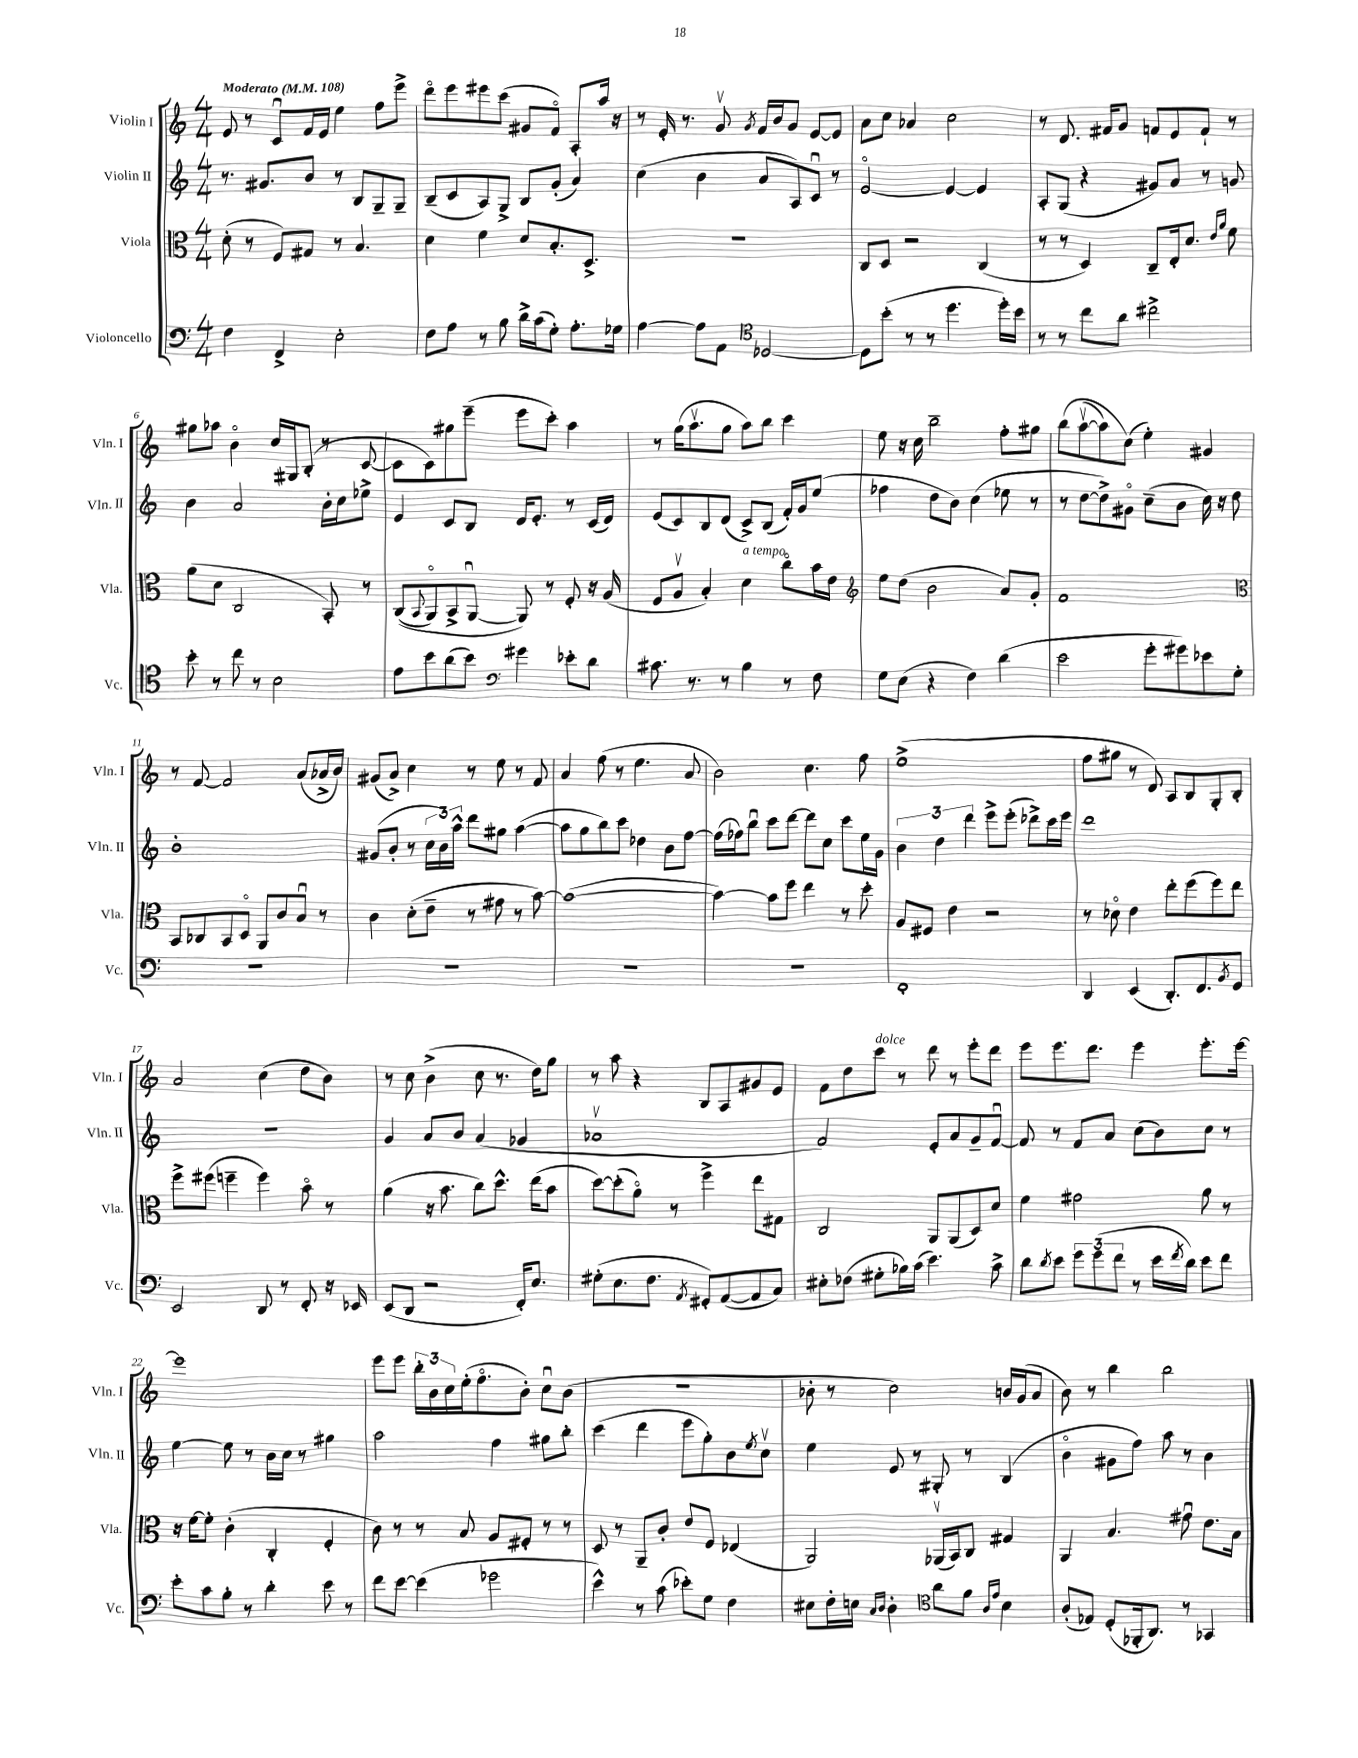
<<
\new StaffGroup <<
\new Staff = "s0" \with { instrumentName = "Violin I" shortInstrumentName = "Vln. I" } {
    \clef treble \key c \major \numericTimeSignature \time 4/4 \tempo "Moderato" 4 = 108
    e'8 r8 c'8\downbow f'16 e'16 e''4 f''8 e'''8-> |
    d'''8\flageolet e'''8 eis'''8 c'''8( gis'8 f'8\flageolet) a8-. a''16 r16 |
    r8 e'16-. r8. g'8\upbow \acciaccatura { g'8 } f'16 b'16 g'8 e'8~ e'8 |
    a'8 c''8 aes'4 c''2 |
    r8 d'8. fis'16 g'8 f'8 e'8 f'8-! r8 |
    gis''8 aes''8 b'4\flageolet c''16 gis16 b8-.( r8 c'8~ |
    c'8 c'8) gis''8 e'''8--( e'''8 c'''8-.) a''4 |
    r8 g''16( a''8.\upbow g''8 a''8) b''8 c'''4 |
    e''8 r16 c''16 b''2-- f''8-. gis''8 |
    b''8\( a''8~\upbow( a''8) c''8(\) e''4-.) gis'4 |
    r8 f'8~ f'2 a'8( aes'16-> b'16) |
    gis'8( a'8->) c''4 r8 e''8 r8 f'8 |
    a'4 f''8( r8 e''4. a'8 |
    b'2) c''4. f''8 |
    e''1->( |
    f''8 gis''8 r8 d'8) a8 b8 g8-. b8-. |
    a'2 c''4( d''8 b'8) |
    r8 c''8 b'4->( c''8 r8. d''16) g''8 |
    r8 a''8 r4 b8 a8 gis'8 e'8 |
    f'8 d''8 c'''8^\markup { \italic "dolce" } r8 d'''8 r8 e'''8-. d'''8 |
    e'''8 e'''8. d'''8. e'''4 e'''8.-. e'''16~ |
    e'''1 |
    e'''8 e'''8 \tuplet 3/2 { b''16-. b'16 c''16 } e''16-.( f''8.\flageolet b'8-.) c''8\downbow b'8( |
    R1 |
    bes'8-. r8 c''2) b'16 g'16( a'8 |
    b'8) r8 b''4 b''2 \bar "|." |
}
\new Staff = "s1" \with { instrumentName = "Violin II" shortInstrumentName = "Vln. II" } {
    \clef treble \key c \major \numericTimeSignature \time 4/4
    r8. gis'8. b'8 r8 b8 g8-- g8-- |
    b8--( c'8 a8) g8-> b8 g'8-.( a'4) |
    c''4( b'4 a'8 a8) c'8\downbow r8 |
    e'2~\flageolet e'4~ e'4 |
    a8-. g8( r4 gis'8) a'8 r8 g'8 |
    b'4 a'2 b'16-. c''16 ees''8-> |
    e'4 c'8 b8 d'16 e'8.-. r8 c'16( d'16) |
    e'8( c'8) b8 d'8( c'8->) b8( f'16-.) g'16 e''8( |
    fes''4 d''8 b'8) c''4( ees''8 r8 |
    r8 d''8~ d''8->) gis'8\flageolet c''8--( b'8 c''16) r16 d''8 |
    b'1-. |
    gis'8( b'8-. r8 \tuplet 3/2 { c''16 b'16) a''16-^ } d'''8 gis''8 a''4~( |
    a''8 g''8 b''8) c'''8 des''4 b'8 f''8~ |
    f''16( fes''16) b''8\downbow c'''8 d'''8~ d'''8 c''8 c'''8 e''16 g'16 |
    \tuplet 3/2 { b'4 d''4 d'''4 } e'''8-> e'''8-.( des'''8->) c'''16 e'''16 |
    d'''1 |
    R1 |
    g'4 a'8 b'8 a'4( ges'4 |
    aes'1\upbow |
    f'2) e'8-. a'8 g'8-- f'8~\downbow |
    f'8 r8 f'8 a'8 c''8( b'8) c''8 r8 |
    e''4~ e''8 r8 b'16 c''16 r8 gis''4 |
    a''2 f''4 gis''8 b''8-. |
    c'''4( d'''4 e'''8 g''8-.) b'8 \acciaccatura { e''8 } c''8\upbow |
    e''4 e'8 r8 gis8-. r8 b4( |
    b'4\flageolet gis'8 f''8) a''8 r8 b'4 \bar "|." |
}
\new Staff = "s2" \with { instrumentName = "Viola" shortInstrumentName = "Vla." } {
    \clef alto \key c \major \numericTimeSignature \time 4/4
    d'8-.( r8 f8) gis8 r8 b4. |
    d'4 f'4 d'8 b8.-. d8.-> |
    r1 |
    c8 d8 r2 c4( |
    r8 r8 d4) c8-- e16-. d'8. \grace { e'16 a'16 } f'8 |
    a'8( d'8 c2 b,8-.) r8 |
    c8(\( \appoggiatura { b,8 } a,8\flageolet) b,8-> a,8~\downbow a,8\) r8 f8-. r16 a16( |
    f8 a8\upbow b4-.) d'4^\markup { \italic "a tempo" } c''8\flageolet b'16 e'16 |
    \clef treble e''8 d''8( b'2 a'8) g'8-. |
    f'1 |
    \clef alto b,8 ces8 b,8 d8\flageolet a,8 c'8 b8\downbow r8 |
    c'4 d'8-.( e'8-- r8 gis'8 r8 b'8~) |
    b'1~( |
    b'4~) b'8 f''8 e''4 r8 d''8-. |
    a8 fis8 e'4 r2 |
    r8 des'8\flageolet e'4 e''8-. f''8( f''8) e''8 |
    f''8-> fis''8( f''4-- f''4) b'8\flageolet r8 |
    a'4( r16 b'8. c''8) d''8.-^ e''16( b'8 |
    d''8~) d''8-.( a'8\flageolet) r8 f''4-> e''8 gis8 |
    c2 a,8 a,8( d8) d'8 |
    f'4 gis'2 a'8 r8 |
    r16 f'16~ f'8-. c'4-.( c4-. f4-. |
    c'8) r8 r8 b8 a8 fis8-. r8 r8 |
    d8 r8 a,8-- c'8-. e'8 f8 ees4( |
    a,2) aes,16\upbow( b,16) c8 gis4 |
    a,4 b4. gis'8\downbow e'8. b16 \bar "|." |
}
\new Staff = "s3" \with { instrumentName = "Violoncello" shortInstrumentName = "Vc." } {
    \clef bass \key c \major \numericTimeSignature \time 4/4
    f4 f,4-> e2-. |
    f8 a8 r8 b8 d'16-> c'16( g8-.) a8.-. ges16 |
    a4~ a8 a,8 \clef tenor des2~ |
    des8 b'8-.( r8 r8 d''4. d''16-.) b'16 |
    r8 r8 c''8 a'8 cis''2-> |
    b'8-. r8 c''8 r8 b2 |
    e'8 b'8 a'8( b'8) \clef bass gis'4 ees'8-. d'8 |
    cis'8. r8. r8 b4 r8 f8 |
    g8 e8( r4 f4) d'4( |
    e'2 g'8-. gis'8) ees'8 g8-. |
    R1 |
    R1 |
    R1 |
    R1 |
    f,1-. |
    d,4 e,4( d,8.-.) f,8. \acciaccatura { b,8 } g,8 |
    e,2 d,8 r8 f,8-. r16 ees,16 |
    e,8( d,8 r2 f,16-.) e8. |
    gis8-.( e8. f8. \acciaccatura { a,8 } gis,8-.) a,8~( a,8 c8) |
    eis8-. fes8( gis8-. bes16) c'16( e'4.) c'8-> |
    d'8 \acciaccatura { d'8 } e'8 \tuplet 3/2 { g'8 g'8( f'8 } r8 e'16 \acciaccatura { f'8 } d'16) e'8 f'8 |
    e'8-. c'8 b8-. r8 d'4-. e'8 r8 |
    f'8 e'8~ e'4( ges'2 |
    e'4-^) r8 c'8( ees'8-.) g8 f4 |
    eis8 f16-. e16 \grace { c16 d16 } d4-. \clef tenor a'8 f'8 \grace { a16 e'16 } b4 |
    a8-.( ees8) d8-.( fes,16-. a,8.) r8 ges,4 \bar "|." |
}
>>
>>
